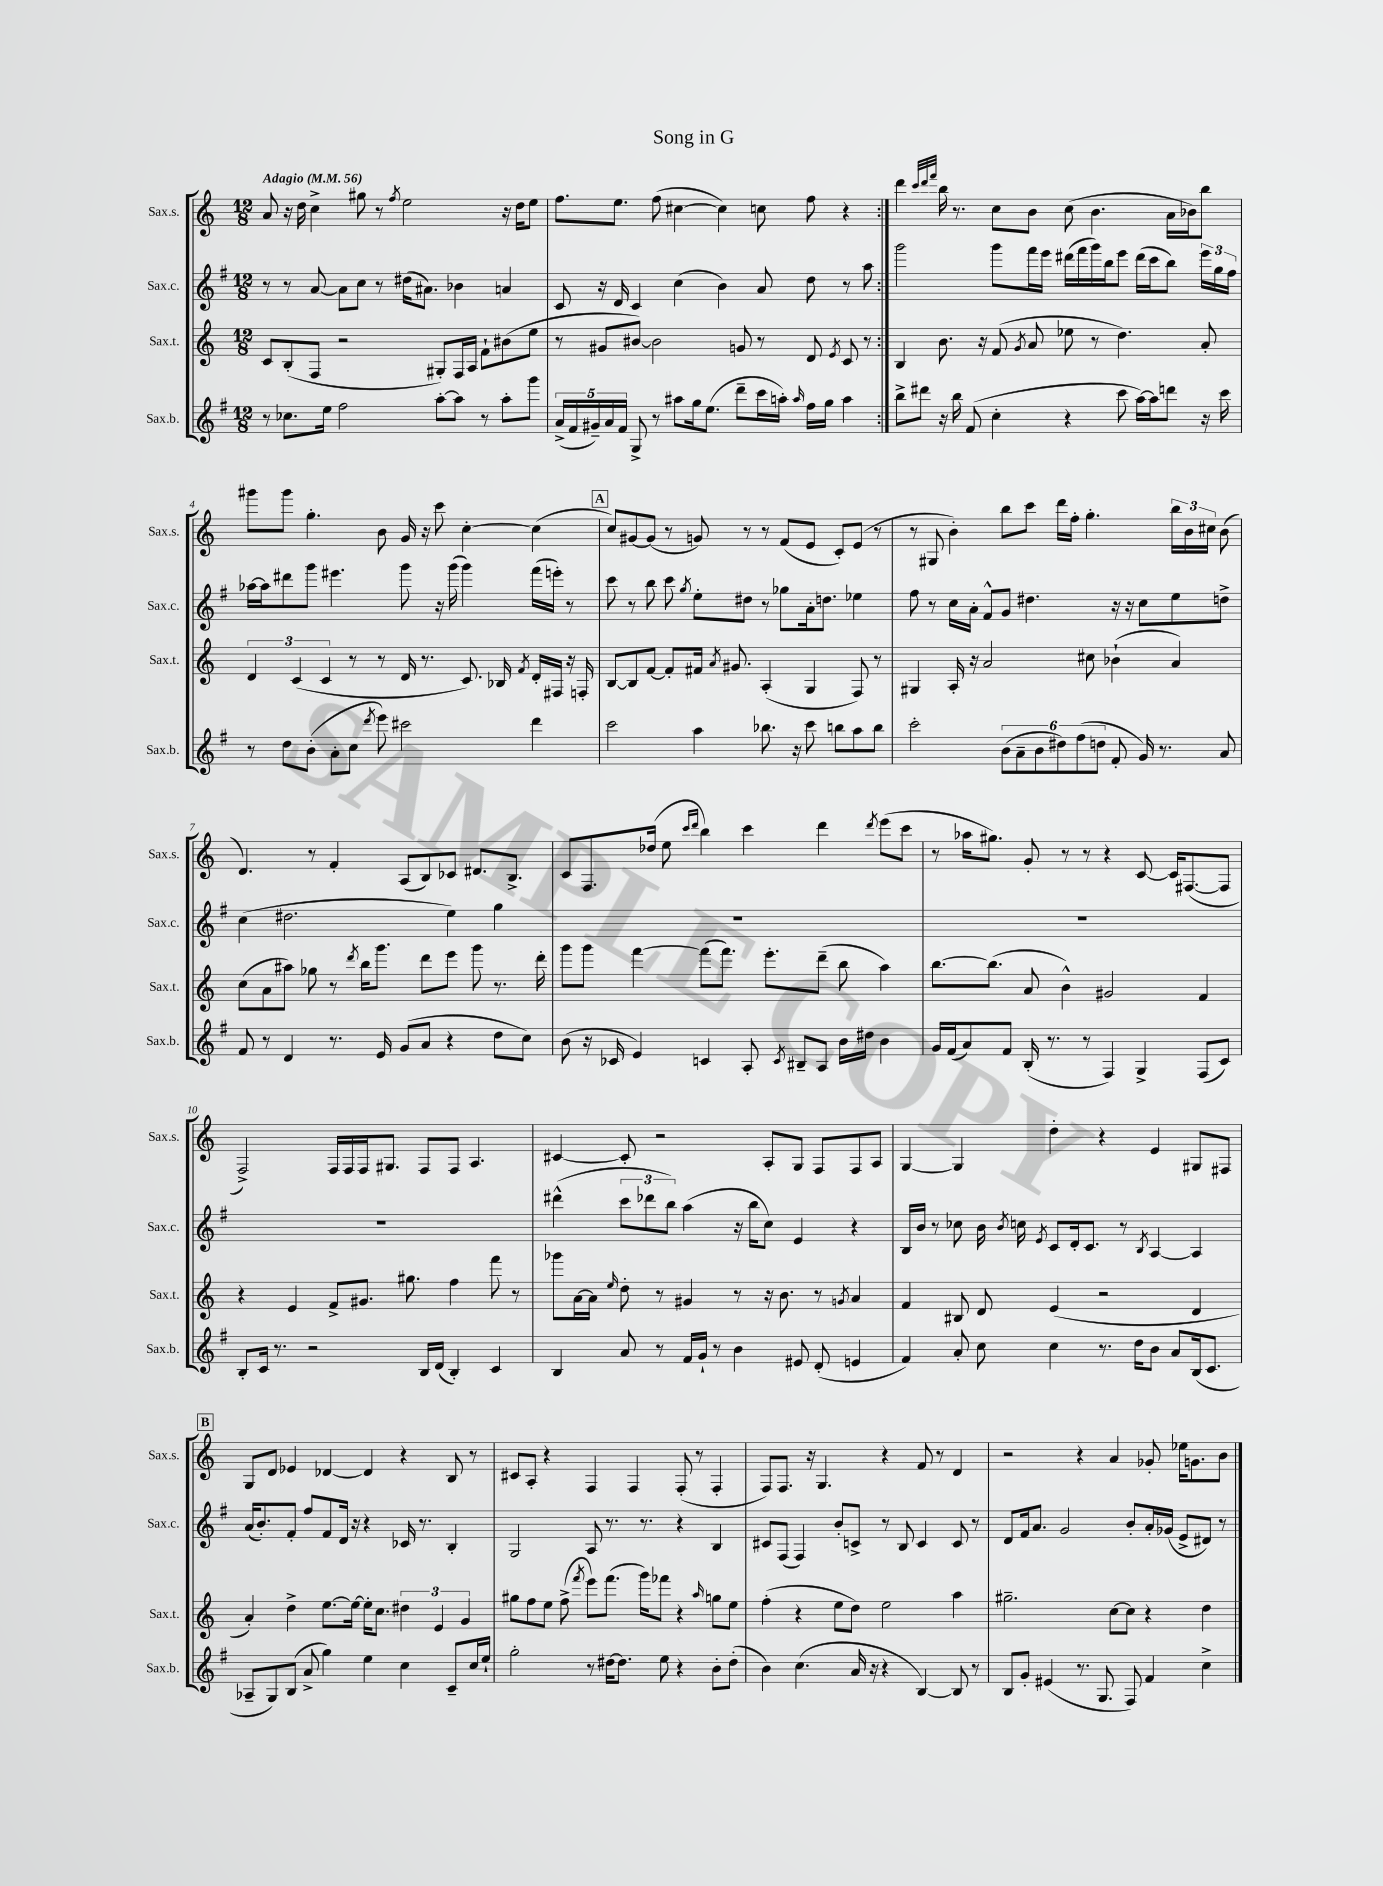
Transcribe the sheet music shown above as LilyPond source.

\header { title = "Song in G" }
<<
\new StaffGroup <<
\new Staff = "s0" \with { instrumentName = "Sax.s." shortInstrumentName = "Sax.s." } {
    \clef treble \key c \major \numericTimeSignature \time 12/8 \tempo "Adagio" 4 = 56
    \autoBeamOff \repeat volta 2 { a'8 r16 d''16 c''4-> gis''8 r8 \acciaccatura { f''8 } e''2 r16 d''16[ e''8] |
    f''8.[ e''8.] f''8( cis''4~ cis''4) c''8 f''8 r4 | }
    d'''4 \grace { c'''32[ d'''32 f'''32] } b''16 r8. c''8[ b'8] c''8( b'4. a'16[ bes'16) b''8] |
    gis'''8[ gis'''8] g''4.-. b'8 g'16 r16 c'''8 c''4~-. c''4( |
    \mark \markup { \box "A" } c''8[) gis'8~ gis'8]( r8 g'8) r8 r8 f'8[( e'8] c'8[-.) e'8]( r8 |
    r8 gis8 b'4-.) b''8[ c'''8] d'''16[ f''16]-. g''4.-. \tuplet 3/2 { b''16[ b'16 cis''16] } b'8( |
    d'4.) r8 f'4-. a8[( b8) ces'8] dis'8.[ b8.]-> |
    c'8[ f8. des''16]( e''8 \grace { c'''16[ d'''16] } b''4) c'''4 d'''4 \acciaccatura { d'''8 } e'''8[( c'''8] |
    r8 aes''16[ gis''8.]) g'8-. r8 r8 r4 c'8~ c'16[ fis8.~( fis8] |
    f2->) f16[ f16 f16 gis8.] f8[ f8] a4. |
    cis'4~ cis'8-. r2 a8[-. g8] f8[ f8 a8] |
    g4~ g4 d''4-. r4 e'4 gis8[ fis8] |
    \mark \markup { \box "B" } g8[ d'8] ees'4 des'4~ des'4 r4 b8 r8 |
    cis'8[ a8]-. r4 f4 f4 f8-.( r8 f4-. |
    f8[) f8.] r16 g4. r4 f'8 r8 d'4 |
    r2 r4 a'4 ges'8-. ees''16[ g'8. b'8] \bar "|." |
}
\new Staff = "s1" \with { instrumentName = "Sax.c." shortInstrumentName = "Sax.c." } {
    \clef treble \key g \major \numericTimeSignature \time 12/8
    \autoBeamOff \repeat volta 2 { r8 r8 a'8~ a'8[ c''8] r8 dis''16[( ais'8.]) bes'4 a'4 |
    c'8 r16 d'16 c'4 c''4( b'4) a'8 d''8 r8 a''8 | }
    g'''2 g'''8[ fis'''16 e'''16] dis'''16[( fis'''16 g'''16) b''16 e'''8] dis'''16[( c'''16 b''8]) \tuplet 3/2 { e'''16[ g''16 fis''16] } |
    aes''16[~ aes''16 dis'''8 g'''8] eis'''4. g'''8 r16 g'''16( g'''4) fis'''16[( e'''16]-.) r8 |
    \mark \markup { \box "A" } c'''8 r8 b''8 c'''8 \acciaccatura { g''8 } e''8[-. dis''8] r8 ges''8[ a'16-. d''8.] ees''4 |
    fis''8 r8 c''16[ a'16]-. fis'8[-^ g'8] dis''4. r16 r16 c''8[ e''8 d''8]-> |
    c''4( dis''2. e''4) g''4 |
    R1. |
    R1. |
    R1. |
    dis'''4-^( \tuplet 3/2 { c'''8[ des'''8 b''8]) } a''4( r16 b''16[ c''8]) e'4 r4 |
    b16[ b'16] r8 ces''8 b'16 \acciaccatura { b'8 } c''16 \acciaccatura { e'8 } c'8[ d'16-. c'8.] r8 \acciaccatura { b8 } a4~ a4 |
    \mark \markup { \box "B" } a'16[( b'8.-.) fis'8]-. fis''8[ fis'8 d'16] r16 r4 ces'16 r8. b4-. |
    g2 a8 r8. r8. r4 b4 |
    cis'8[ fis8]( fis4) b'8[-. c'8]-> r8 b8 c'4 c'8 r8 |
    d'8[ fis'16 a'8.] g'2 b'8[-. a'16-. ges'16]( e'8[-> dis'8]) r8 \bar "|." |
}
\new Staff = "s2" \with { instrumentName = "Sax.t." shortInstrumentName = "Sax.t." } {
    \clef treble \key c \major \numericTimeSignature \time 12/8
    \autoBeamOff \repeat volta 2 { c'8[ b8-.( f8] r2 gis8[-.) f16 a16] f'8[-! bis'8( e''8] |
    r8 gis'8[ bis'8]~) bis'2 g'8 r8 d'8 \acciaccatura { e'8 } c'8 r8 | }
    b4 b'8. r16 f'8( \acciaccatura { g'8 } a'8 ees''8 r8 d''4.) a'8-. |
    \tuplet 3/2 { d'4 c'4( c'4 } r8 r8 d'16 r8. c'8.) bes16 \acciaccatura { f'8 } d'16[-. fis16] r16 f16-. |
    \mark \markup { \box "A" } b8[~ b8 f'8]~ f'8[-. fis'16] \acciaccatura { a'8 } gis'8. a4-.( g4 f8) r8 |
    gis4 a16-. r16 a'2 cis''8 bes'4-!( a'4) |
    c''8[( a'8 ais''8]) ges''8 r8 \acciaccatura { d'''8 } b''16[ g'''8.] d'''8[ e'''8] g'''8 r8. d'''16-. |
    g'''8[ g'''8] f'''4~ f'''8[( f'''8.]) e'''8.[-. d'''8]--( b''8 a''4) |
    b''8.[~ b''8.]( a'8 b'4-^) gis'2 f'4 |
    r4 e'4 f'8[-> gis'8.] gis''8. f''4 f'''8 r8 |
    ges'''8[ a'16~ a'16] \grace { e''16 } d''8-. r8 gis'4 r8 r16 b'8. r8 \acciaccatura { g'8 } a'4 |
    f'4 bis8 d'8 e'4( r2 d'4 |
    \mark \markup { \box "B" } a'4-.) d''4-> e''8.[~ e''16]~ e''16[-. c''8.] \tuplet 3/2 { dis''4 e'4 g'4 } |
    gis''8[ f''8 e''8] f''8->( \acciaccatura { f'''8 } e'''8[) f'''8.]( g'''16[) fes'''8] r4 \grace { a''16 } g''8[ e''8] |
    f''4-.( r4 e''8[ d''8]) e''2 a''4 |
    gis''2.-- c''8[~ c''8] r4 d''4 \bar "|." |
}
\new Staff = "s3" \with { instrumentName = "Sax.b." shortInstrumentName = "Sax.b." } {
    \clef treble \key g \major \numericTimeSignature \time 12/8
    \autoBeamOff \repeat volta 2 { r8 ces''8.[ e''16] fis''2 a''8[~-. a''8] r8 a''8[-. g'''8] |
    \tuplet 5/4 { a'16[->( fis'16 gis'16--) a'16 fis'16] } g8-> r8 ais''8[ g''16 e''8.]( d'''8[-- c'''16 a''16]-.) \grace { a''16 } fis''16[ g''16] a''4 | }
    b''8[-> dis'''8] r16 b''16 fis'8( c''4-. r4 c'''8 a''16[~) a''16 d'''8] r16 c'''16 |
    r8 d''8[ b'8]-.( a'8[-. c''8] \acciaccatura { d'''8 } e'''8) cis'''2 d'''4 |
    \mark \markup { \box "A" } c'''2 a''4 bes''8. r16 c'''8 b''8[ a''8 b''8] |
    c'''2-. \tuplet 6/4 { b'8[( a'8-- b'8 dis''8) fis''8( d''8] } fis'8-. g'16) r8. a'8 |
    fis'8 r8 d'4 r8. e'16 g'8[( a'8] r4 d''8[ c''8]) |
    b'8( r16 ces'16 e'4) c'4 a8-. \acciaccatura { c'8 } bis8[-- a8] b'16[ dis''16] b'4 |
    g'16[ fis'16( a'8) fis'8] b16-.( r8. r8 fis4) g4-> fis8[( c'8]) |
    b8[-. c'16] r8. r2 b16[ d'16]( b4-.) c'4 |
    b4 a'8 r8 fis'16[ g'16]-! r8 b'4 eis'8 d'8-.( e'4 |
    fis'4) a'8-. c''8 c''4 r8. d''16[ b'8] a'8[ b16( c'8.] |
    \mark \markup { \box "B" } aes8[-- g8) b8]( a'8-> g''4) e''4 c''4 c'8[-- c''16 e''16]-! |
    g''2-. r8 dis''16[~ dis''8.] e''8 r4 b'8[-. dis''8]-.( |
    b'4) c''4.( a'16 r16 r4 b4~) b8 r8 |
    b8[ g'8]-. eis'4( r8. g8. fis8) fis'4 c''4-> \bar "|." |
}
>>
>>
